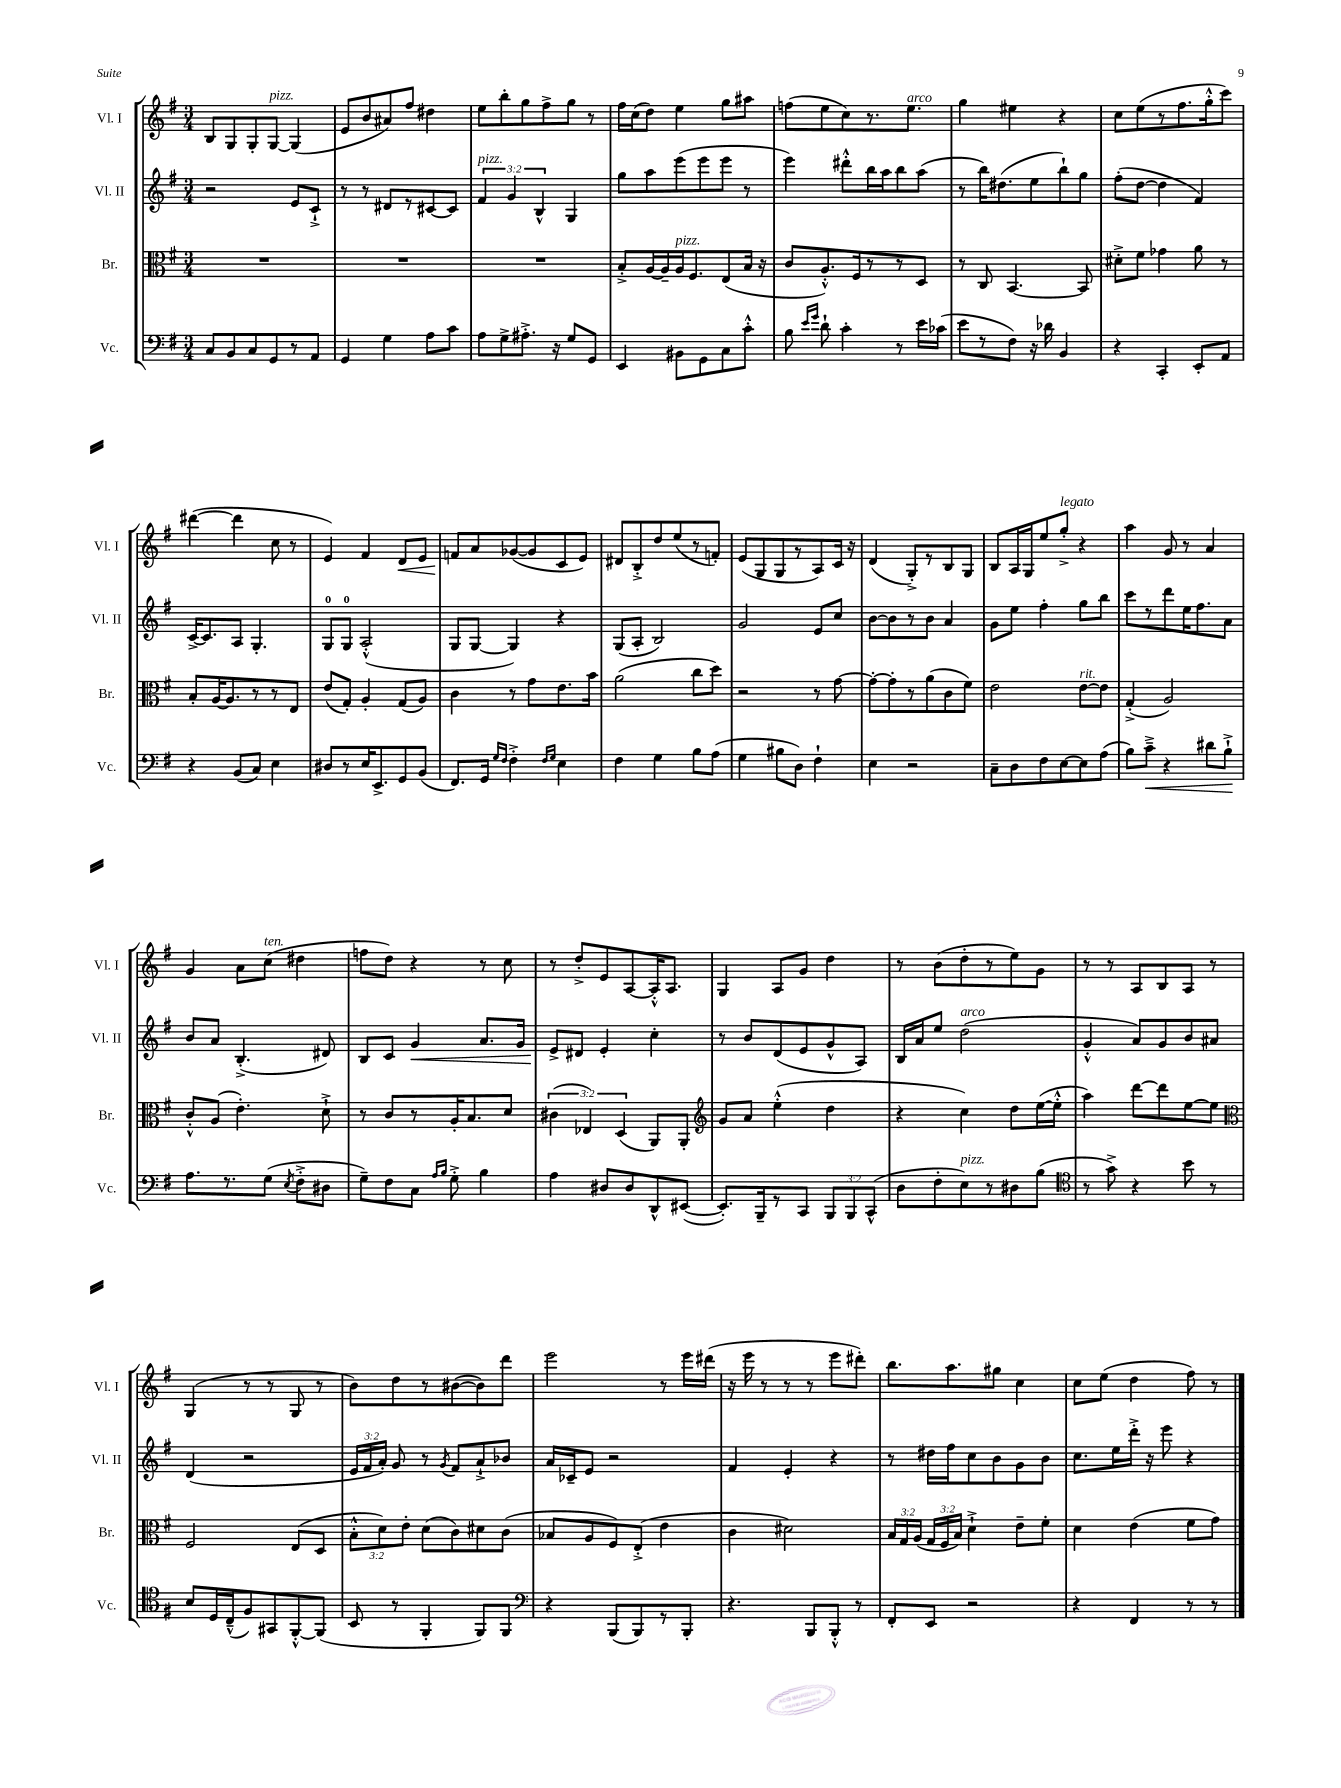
<<
\new StaffGroup <<
\new Staff = "s0" \with { instrumentName = "Vl. I" shortInstrumentName = "Vl. I" } {
    \clef treble \key g \major \numericTimeSignature \time 3/4
    \autoBeamOff b8[ g8 g8-. g8]~^\markup { \italic "pizz." } g4( |
    e'8[ b'8 ais'8) fis''8] dis''4 |
    e''8[ b''8-. g''8 fis''8-> g''8] r8 |
    fis''16[ c''16( d''8]) e''4 g''8[ ais''8] |
    f''8[( e''8 c''8) r8. e''8.]^\markup { \italic "arco" } |
    g''4 eis''4 r4 |
    c''8[ e''8( r8 fis''8. g''16-.-^ c'''8]) |
    dis'''4~( dis'''4 c''8 r8 |
    e'4) fis'4 d'8[\< e'8] |
    f'8[\! a'8 ges'8~( ges'8 c'8 e'8]) |
    dis'8[ b8-.-> d''8 e''8( r8 f'8]-.) |
    e'8[( g8 g8 r8 a8) c'16] r16 |
    d'4( g8[-.->) r8 b8 g8] |
    b8[ a16 g16 e''8 g''8]-.->^\markup { \italic "legato" } r4 |
    a''4 g'8 r8 a'4 |
    g'4 a'8[ c''8]^\markup { \italic "ten." }( dis''4 |
    f''8[ d''8]) r4 r8 c''8 |
    r8 d''8[-.-> e'8 a8~ a16-.-^ a8.] |
    g4 a8[ g'8] d''4 |
    r8 b'8[( d''8-. r8 e''8) g'8] |
    r8 r8 a8[ b8 a8] r8 |
    g4( r8 r8 g8 r8 |
    b'8[) d''8 r8 bis'8~( bis'8) d'''8] |
    e'''2 r8 e'''16[ dis'''16]( |
    r16 e'''16 r8 r8 r8 e'''8[ dis'''8]-.) |
    b''8.[ a''8. gis''8] c''4 |
    c''8[ e''8]( d''4 fis''8) r8 \bar "|." |
}
\new Staff = "s1" \with { instrumentName = "Vl. II" shortInstrumentName = "Vl. II" } {
    \clef treble \key g \major \numericTimeSignature \time 3/4 \override Staff.TupletNumber.text = #tuplet-number::calc-fraction-text
    \autoBeamOff r2 e'8[ c'8]-!-> |
    r8 r8 dis'8[ r8 cis'8~ cis'8] |
    \tuplet 3/2 { fis'4^\markup { \italic "pizz." } g'4 b4-^ } g4 |
    g''8[ a''8 e'''8( e'''8 e'''8] r8 |
    e'''4) dis'''8[-.-^ b''16 a''16 b''8 a''8]( |
    r8 b''16[) dis''8.( e''8 b''8-!) g''8] |
    fis''8[-.( d''8]~ d''4 fis'4) |
    c'16[~-> c'8. a8] g4.-. |
    g8[-0 g8]-0 a2-.-^( |
    g8[ g8]~ g4) r4 |
    g8[( a8]-. b2) |
    g'2 e'8[ c''8] |
    b'8[~ b'8 r8 b'8] a'4 |
    g'8[ e''8] fis''4-. g''8[ b''8] |
    c'''8[ r8 d'''8 e''16 fis''8. a'8] |
    b'8[ a'8] b4.-.->( dis'8) |
    b8[ c'8] g'4\< a'8.[ g'16] |
    e'8[->\! dis'8] e'4-. c''4-. |
    r8 b'8[ d'8( e'8 g'8-^ a8]) |
    b16[ a'16 e''8] d''2^\markup { \italic "arco" }( |
    g'4-.-^ a'8[) g'8 b'8 ais'8] |
    d'4( r2 |
    \tuplet 3/2 { e'16[ fis'16 a'16]-.) } g'8 r8 \acciaccatura { g'8 } fis'8[ a'8-!-> bes'8] |
    a'16[ ces'16-- e'8] r2 |
    fis'4 e'4-. r4 |
    r8 dis''16[ fis''16 c''8 b'8 g'8 b'8] |
    c''8.[ e''16 d'''16]-.-> r16 e'''8 r4 \bar "|." |
}
\new Staff = "s2" \with { instrumentName = "Br." shortInstrumentName = "Br." } {
    \clef alto \key g \major \numericTimeSignature \time 3/4 \override Staff.TupletNumber.text = #tuplet-number::calc-fraction-text
    \autoBeamOff R2. |
    R2. |
    R2. |
    b8[-.-> a16~ a16-- a16^\markup { \italic "pizz." } fis8. e8( b16] r16 |
    c'8[ a8.-.-^) fis16 r8 r8 d8] |
    r8 c8 b,4.~ b,8 |
    dis'8[-.-> fis'8] ges'4 a'8 r8 |
    b8[-. a16~ a8. r8 r8 e8] |
    e'8[( g8]-.) a4-. g8[( a8]) |
    c'4 r8 g'8[ e'8. b'16] |
    a'2( c''8[ d''8]) |
    r2 r8 g'8~ |
    g'8[~-. g'8-. r8 a'8( c'8 fis'8]) |
    e'2 e'8[~^\markup { \italic "rit." } e'8] |
    g4-.->( a2) |
    c'8[-.-^ a8]( e'4.-.) d'8-!-> |
    r8 c'8[ r8 a16-. b8. d'8] |
    \tuplet 3/2 { cis'4( ees4) d4( } a,8[) a,8]-. |
    \clef treble g'8[ a'8] e''4-.-^( d''4 |
    r4 c''4) d''8[ e''16~( e''16]-.-^ |
    a''4) d'''8[~ d'''8 e''8~ e''8] |
    \clef alto fis2 e8[( d8] |
    \tuplet 3/2 { b8[-.-^ d'8) e'8]-. } d'8[( c'8) dis'8 c'8]( |
    bes8[ a8 fis8) e8]-.->( e'4 |
    c'4 dis'2) |
    \tuplet 3/2 { b16[ g16 a16]( } \tuplet 3/2 { g16[ fis16 b16]) } d'4-!-> e'8[-- fis'8]-. |
    d'4 e'4( fis'8[ g'8]) \bar "|." |
}
\new Staff = "s3" \with { instrumentName = "Vc." shortInstrumentName = "Vc." } {
    \clef bass \key g \major \numericTimeSignature \time 3/4 \override Staff.TupletNumber.text = #tuplet-number::calc-fraction-text
    \autoBeamOff c8[ b,8 c8 g,8 r8 a,8] |
    g,4 g4 a8[ c'8] |
    a8[ g8-> ais8.]-.-> r16 g8[ g,8] |
    e,4 bis,8[ g,8 c8 c'8]-.-^ |
    b8 \grace { e'16[ g'16] } d'8-! c'4-. r8 e'16[ ces'16]( |
    e'8[ r8 fis8]) r16 des'16 b,4 |
    r4 c,4-. e,8[-. a,8] |
    r4 b,8[( c8]) e4 |
    dis8[ r8 e16 e,8.-> g,8 b,8]( |
    fis,8.[) g,16] \grace { g16[ fis16] } fis4-.-> \grace { fis16[ g16] } e4 |
    fis4 g4 b8[ a8]( |
    g4 bis8[ d8]) fis4-! |
    e4 r2 |
    c8[-- d8 fis8 e8~ e8 a8]( |
    b8[) c'8]--->\< r4 dis'8[ b8]-!->\! |
    a8.[ r8. g8]( \acciaccatura { e8 } fis8[-.-> dis8] |
    g8[--) fis8 c8] \grace { a16[ b16] } g8-.-> b4 |
    a4 dis8[ dis8 d,8-^ eis,8]~( |
    eis,8.[-.) b,,16-- r8 c,8] \tuplet 3/2 { b,,8[ b,,8 c,8]-^( } |
    d8[ fis8-. e8^\markup { \italic "pizz." }) r8 dis8 b8]( |
    \clef tenor r8 g'8->) r4 b'8 r8 |
    b8[ d16 c16---^( fis8) gis,8 fis,8~-.-^ fis,8]( |
    b,8 r8 fis,4-. fis,8[) fis,8] |
    \clef bass r4 b,,8[( b,,8) r8 b,,8]-. |
    r4. b,,8[ b,,8]-.-^ r8 |
    fis,8[-. e,8] r2 |
    r4 fis,4 r8 r8 \bar "|." |
}
>>
>>
\layout { \context { \Score \remove "Bar_number_engraver" } }
